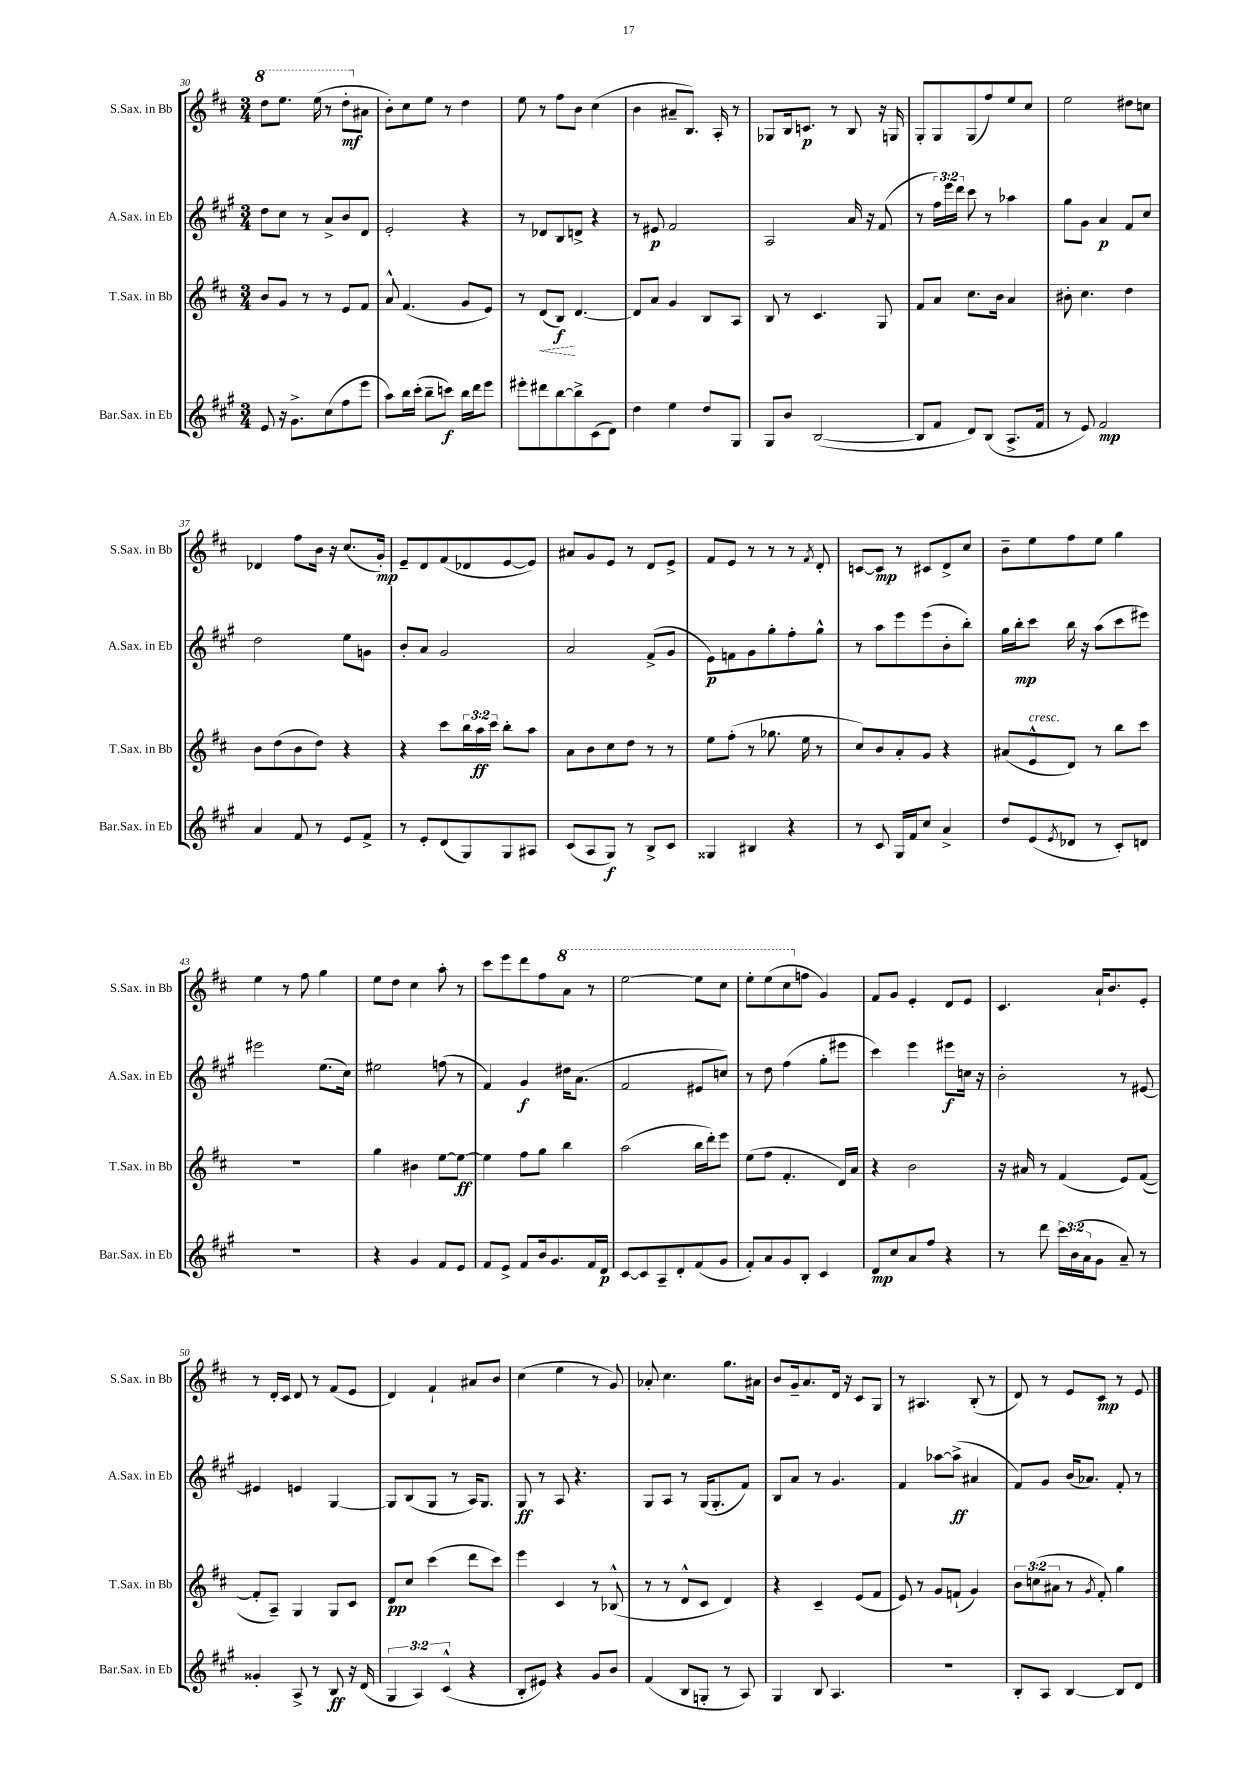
<<
\new StaffGroup <<
\new Staff = "s0" \with { instrumentName = "S.Sax. in Bb" shortInstrumentName = "S.Sax. in Bb" } {
    \clef treble \key d \major \numericTimeSignature \time 3/4
    \ottava #1 d'''8 e'''8. e'''16( r8 d'''8-.\mf \ottava #0 ais'8 |
    b'8-.) cis''8 e''8 r8 d''4 |
    e''8 r8 fis''8 b'8 cis''4( |
    b'4 ais'8-- b8.) a16-. r8 |
    ges8 b16 c'8.\p r8 b8 r16 g16 |
    g8-. g8 g8( fis''8) e''8 cis''8 |
    e''2 dis''8 c''8 |
    des'4 fis''8 b'16 r16 cis''8.( g'16-.\mp) |
    e'8-- d'8 fis'8( des'8 e'8~ e'8) |
    ais'8 g'8 e'8 r8 d'8 e'8-> |
    fis'8 e'8 r8 r8 r8 \acciaccatura { fis'8 } d'8-. |
    c'8~ c'8\mp r8 cis'8 d'8-> cis''8 |
    b'8-- e''8 fis''8 e''8 g''4 |
    e''4 r8 fis''8 g''4 |
    e''8 d''8 cis''4 a''8-. r8 |
    cis'''8 e'''8 d'''8 fis''8 \ottava #1 a''8 r8 |
    e'''2~ e'''8 cis'''8 |
    e'''8-. e'''8( cis'''8 \ottava #0 f''8 g'4) |
    fis'8 g'8 e'4-. d'8 e'8 |
    cis'4. a'16-! b'8. e'8-. |
    r8 d'16-. cis'16 d'8 r8 fis'8( e'8 |
    d'4) fis'4-! ais'8 b'8 |
    cis''4( e''4 r8 g'8) |
    aes'8-. cis''4. g''8. ais'16 |
    b'8 g'16-- a'8. d'16 r16 cis'8 g8 |
    r8 ais4. b8-.( r8 |
    d'8) r8 e'8 cis'8\mp r8 e'8 \bar "|." |
}
\new Staff = "s1" \with { instrumentName = "A.Sax. in Eb" shortInstrumentName = "A.Sax. in Eb" } {
    \clef treble \key a \major \numericTimeSignature \time 3/4 \override Staff.TupletNumber.text = #tuplet-number::calc-fraction-text
    d''8 cis''8 r8 a'8-> b'8 d'8 |
    e'2-. r4 |
    r8 des'8 b8 d'8-> r4 |
    r8 eis'8\p fis'2 |
    a2 a'16 r16 fis'8( |
    r8 \tuplet 3/2 { fis''16) e'''16 d'''16 } cis'''8 r8 aes''4 |
    gis''8 gis'8 a'4\p fis'8 cis''8 |
    d''2 e''8 g'8 |
    b'8-. a'8 gis'2 |
    a'2 fis'8->( gis'8 |
    e'8\p) f'8 gis'8 gis''8-. fis''8-. gis''8-^ |
    r8 a''8 e'''8 e'''8( b'8-. b''8-.) |
    gis''16 b''16-.\mp cis'''8 b''16 r16 a''8( cis'''8 eis'''8) |
    eis'''2 e''8.( cis''16) |
    eis''2 f''8( r8 |
    fis'4) gis'4\f dis''16 a'8.( |
    fis'2 eis'8 c''8) |
    r8 d''8 fis''4( gis''8-. eis'''8 |
    cis'''4) e'''4 eis'''8\f c''16 r16 |
    b'2-. r8 eis'8~ |
    eis'4 e'4 gis4~ |
    gis8 b8( gis8 r8 a16) gis8. |
    gis8\ff r8 a8 r4. |
    gis8 a8 r8 gis16( gis8.-. fis'8) |
    b8 a'8 r8 gis'4. |
    fis'4 aes''8~ aes''8->\ff( ais'4 |
    fis'8) gis'8 b'16( aes'8.) fis'8-. r8 \bar "|." |
}
\new Staff = "s2" \with { instrumentName = "T.Sax. in Bb" shortInstrumentName = "T.Sax. in Bb" } {
    \clef treble \key d \major \numericTimeSignature \time 3/4 \override Staff.TupletNumber.text = #tuplet-number::calc-fraction-text
    b'8 g'8 r8 r8 e'8 fis'8 |
    a'8-^ fis'4.( g'8 e'8) |
    r8 \once \override Hairpin.style = #'dashed-line d'8\<( b8\f\!) d'4.~ |
    d'8 a'8 g'4 b8 a8 |
    b8 r8 cis'4. g8 |
    fis'8 a'8 cis''8. b'16 a'4 |
    bis'8-. cis''4. d''4 |
    b'8 d''8( b'8 d''8) r4 |
    r4 cis'''8 \tuplet 3/2 { b''16 a''16\ff cis'''16 } b''8-. a''8 |
    a'8 b'8 cis''8 d''8 r8 r8 |
    e''8 fis''8-.( r8 ges''8. e''16 r8 |
    cis''8) b'8 a'8-. g'8 r4 |
    ais'8( e'8-^^\markup { \italic "cresc." } d'8) r8 b''8 cis'''8 |
    R2. |
    g''4 bis'4 e''8~ e''8~\ff |
    e''4 fis''8 g''8 b''4 |
    a''2( b''16 d'''16-.) e'''8 |
    e''8( fis''8 fis'4.-. d'16) a'16 |
    r4 b'2 |
    r16 ais'16 r8 fis'4( e'8) fis'8~( |
    fis'8-. a8--) g4 g8 cis'8 |
    d'8\pp cis''8 cis'''4( d'''8 cis'''8) |
    e'''4 cis'4 r8 bes8-^( |
    r8 r8 d'8-^ cis'8 d'4) |
    r4 cis'4-- e'8( fis'8 |
    e'8) r8 g'8 f'8-!( g'4) |
    \tuplet 3/2 { b'8 c''8( ais'8 } r8 \acciaccatura { g'8 } fis'8-.) g''4 \bar "|." |
}
\new Staff = "s3" \with { instrumentName = "Bar.Sax. in Eb" shortInstrumentName = "Bar.Sax. in Eb" } {
    \clef treble \key a \major \numericTimeSignature \time 3/4 \override Staff.TupletNumber.text = #tuplet-number::calc-fraction-text
    e'8 r16 gis'8.-> cis''8( fis''8 e'''8 |
    a''8) b''16 cis'''16-.( b''8-- c'''8\f) b''16 d'''16 e'''8 |
    eis'''8-. dis'''8 b''8~ b''8-> cis'8( d'8) |
    d''4 e''4 d''8 gis8 |
    gis8 b'8 b2~( |
    b8 fis'8 d'8) b8( a8.-> fis'16 |
    r8 e'8) fis'2\mp |
    a'4 fis'8 r8 e'8 fis'8-> |
    r8 e'8-. d'8( gis8) gis8 ais8 |
    cis'8( a8 gis8\f) r8 b8-> cis'8 |
    gisis4 bis4 r4 |
    r8 cis'8 gis16 fis'16 cis''8 a'4-> |
    d''8 e'8( \acciaccatura { e'8 } des'8 r8 cis'8-.) d'8 |
    R2. |
    r4 gis'4 fis'8 e'8 |
    fis'8 e'8-> fis'8 b'16 gis'8. fis'16 d'16\p |
    cis'8~ cis'8 a8-- d'8-. fis'8( gis'8 |
    fis'8-.) a'8 gis'8 b8-. cis'4 |
    d'8\mp cis''8 a'8 fis''8 r4 |
    r8 d'''8 \tuplet 3/2 { cis'''16 b'16( a'16 } gis'8 a'8--) r8 |
    gisis'4-. a8-> r8 b8\ff r16 d'16( |
    \tuplet 3/2 { gis4 a4) cis'4-^( } r4 |
    b8-. eis'8) r4 gis'8 b'8 |
    fis'4( b8 g8-. r8 a8) |
    gis4 b8 a4. |
    R2. |
    b8-. a8 b4~ b8 d'8 \bar "|." |
}
>>
>>
\layout { \context { \Score currentBarNumber = #30 } }
